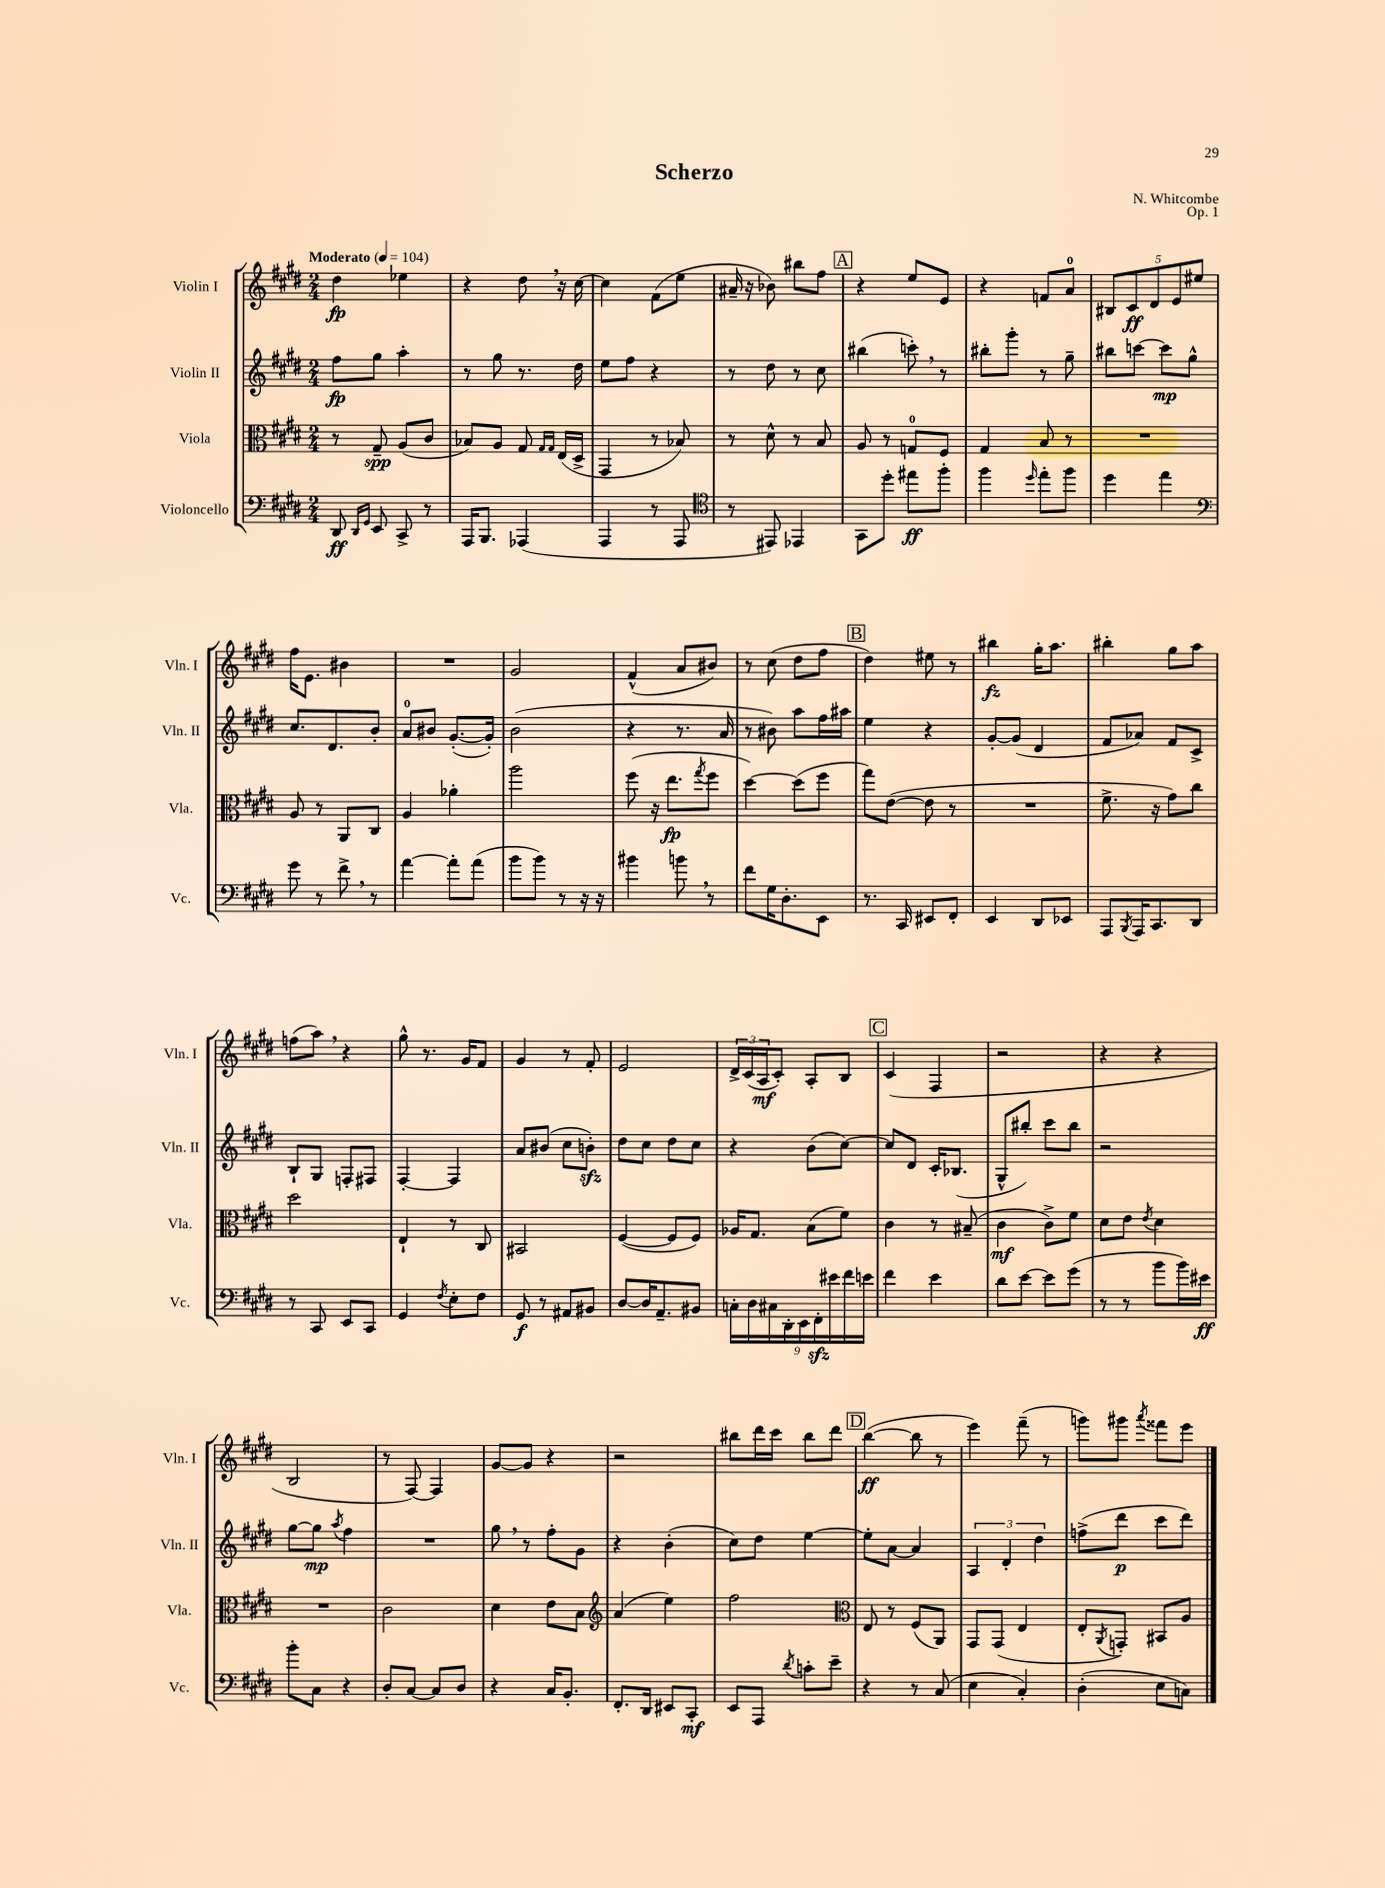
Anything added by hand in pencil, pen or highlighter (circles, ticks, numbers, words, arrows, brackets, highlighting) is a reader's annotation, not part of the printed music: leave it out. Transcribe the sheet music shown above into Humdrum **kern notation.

**kern	**kern	**kern	**kern
*staff4	*staff3	*staff2	*staff1
*clefF4	*clefC3	*clefG2	*clefG2
*k[f#c#g#d#]	*k[f#c#g#d#]	*k[f#c#g#d#]	*k[f#c#g#d#]
*M2/4	*M2/4	*M2/4	*M2/4
*MM104	*MM104	*MM104	*MM104
8DD#/	8r	8ff#\L	4dd#\
16qqDD#/LL	.	.	.
16qqGG#/JJ	.	.	.
8EE/	8G#~/	8gg#\J	.
8CC#^/	(8A/L	4aa'\	4ee-\
8r	8c#/J	.	.
=	=	=	=
16AAA/LK	8B-/L)	8r	4r
8.BBB/J	.	.	.
.	8A/J	8gg#\	.
(4AAA-/	8G#/	8.r	8dd#\
.	16qqG#/LL	.	.
.	16qqG#/JJ	.	.
.	(16E/LL	.	16r
.	16D#^/JJ	16dd#\	[16cc#\
=	=	=	=
4AAA/	4GG#/	8ee\L	4cc#\]
.	.	8ff#\J	.
8r	8r	4r	(8f#\L
8AAA/	8B-/)	.	8ee\J
=	=	=	=
*clefC4	*	*	*
8r	8r	8r	16a#~/
.	.	.	16r
8EE#/)	8d#^^\	8dd#\	8b-\)
4EE-/	8r	8r	8bb#\L
.	8B/	8cc#\	8ff#\J
=	=	=	=
8GG#\L	8A/	(4bb#\	4r
8dd#'\J	8r	.	.
8ee#\L	8G/L	8ccc'\)	8ee/L
8ff#'\J	8F#/J	8r	8e/J
=	=	=	=
4ff#\	4G#/	8bb#'\L	4r
.	.	8ggg#'\J	.
16qqdd#/	.	.	.
8ee'\L	8B/	8r	8f/L
8ff#\J	8r	8gg#~\	8a/J
=	=	=	=
4dd#\	2r	8bb#\L	10B#/L
.	.	.	10c#/
.	.	[8ccc\J	.
.	.	.	10d#/
4ee\	.	8ccc\]L	.
.	.	.	10e/
.	.	8gg#^^\J	.
.	.	.	10ee#/J
=	=	=	=
*clefF4	*	*	*
8g#\	8A/	8.cc#/L	16ff#\LK
.	.	.	8.e\J
8r	8r	.	.
.	.	8.d#/	.
8f#^\	8AA/L	.	4b#\
8r	8C#/J	8b'/J	.
=	=	=	=
[4a\	4A/	8a/L	2r
.	.	8b#/J	.
8a'\]L	4a-'\	([8.g#'/L	.
(8a\J	.	.	.
.	.	16g#'/]Jk)	.
=	=	=	=
8b\L	2aa\	(2b\	2g#/
8b\J)	.	.	.
8r	.	.	.
16r	.	.	.
16r	.	.	.
=	=	=	=
4b#\	(8ff#\	4r	(4f#^^/
.	16r	.	.
.	8.ee\L	.	.
8b\	.	8.r	8a/L
.	8qgg#/	.	.
8r	8ff#\J	.	8b#/J)
.	.	16a/	.
=	=	=	=
8f#\L	[4dd#\)	8r	8r
16G#\K	.	8b#\)	(8cc#\
8.D#'\	.	.	.
.	(8dd#\]L	8aa\L	8dd#\L
8EE\J	8ff#\J	16ff#\L	8ff#\J
.	.	16aa#\JJ	.
=	=	=	=
8.r	8gg#\L)	4ee\	4dd#\)
.	([8e\J	.	.
16CC#/	.	.	.
8EE#/L	8e\]	4r	8ee#\
8FF#'/J	8r	.	8r
=	=	=	=
4EE/	2r	[8g#'/L	4bb#\
.	.	(8g#/]J	.
8DD#/L	.	4d#/	16gg#'\LK
.	.	.	8.aa\J
8EE-/J	.	.	.
=	=	=	=
8AAA/L	8.f#^\	8f#/L	4bb#'\
8qBBB/	.	.	.
16AAA/K	.	8a-/J)	.
8.CC#/	16r	.	.
.	8g#\L)	8f#/L	8gg#\L
8DD#/J	8cc#\J	8c#^/J	8aa\J
=	=	=	=
8r	2dd#\	8B`/L	(8ff\L
8CC#/	.	8G#/J	8aa\J)
8EE/L	.	8F'/L	4r
8CC#/J	.	8F#/J	.
=	=	=	=
4GG#/	4E`/	[4F#'/	8gg#^^\
.	.	.	8.r
8qF#/	.	.	.
8E'\L	8r	4F#/]	.
.	.	.	16g#/LK
8F#\J	8C#/	.	8f#/J
=	=	=	=
8GG#/	2BB#/	8a/L	4g#/
8r	.	(8b#/J	.
8AA#/L	.	8cc#\L	8r
8BB#/J	.	8b'\J)	8f#'/
=	=	=	=
[8D#/L	([4F#/	8dd#\L	2e/
16D#/]K	.	8cc#\J	.
8.AA~/	.	.	.
.	8F#/]L	8dd#\L	.
8BB#/J	8F#/J)	8cc#\J	.
=	=	=	=
18C'\LL	16A-/LK	4r	24d#^/LL
.	.	.	(24c#/
18D#\	.	.	.
.	8.G#/J	.	.
.	.	.	24A/J
18C#\	.	.	.
.	.	.	8c#'/J)
18DD#'\	.	.	.
18EE\	.	.	.
.	(8B\L	(8b\L	8A'/L
18FF#'\	.	.	.
18e#\	.	.	.
.	8f#\J)	[8cc#\J)	8B/J
18f#\	.	.	.
18e\JJ	.	.	.
=	=	=	=
4f#\	4c#\	8cc#/]L	(4c#/
.	.	8d#/J	.
4e\	8r	16c#'/LK	4F#/
.	.	(8.B-/J	.
.	(8B#~/	.	.
=	=	=	=
8d#\L	4c#\	8G#^^/L	2r
[8e\J	.	8bb#'/J)	.
8e\]L	8c#^\L)	8ccc#\L	.
(8g#\J	8f#\J	8bb#\J	.
=	=	=	=
8r	8d#\L	2r	4r
8r	8e\J	.	.
.	8qe/	.	.
8b\L	4d#\	.	4r
16b\L)	.	.	.
16e#\JJ	.	.	.
=	=	=	=
8b'\L	2r	[8gg#\L	2B/
8C#\J	.	8gg#\]J	.
.	.	8qaa/	.
4r	.	4ff#\	.
=	=	=	=
8D#'/L	2c#\	2r	8r
[8C#/J	.	.	[8F#/)
8C#/]L	.	.	4F#/]
8D#/J	.	.	.
=	=	=	=
4r	4d#\	8gg#\	[8g#/L
.	.	8r	8g#/]J
16C#/LK	8e\L	8ff#'\L	4r
8.BB'/J	.	.	.
.	8B\J	8g#\J	.
=	=	=	=
*	*clefG2	*	*
8.FF#'/L	(4a/	4r	2r
16DD#/Jk	.	.	.
8EE#/L	4ee\)	(4b'\	.
8CC#'/J	.	.	.
=	=	=	=
8EE/L	2ff#\	8cc#\L)	8bb#\L
8AAA/J	.	8dd#\J	16ddd#\L
.	.	.	16ccc#\JJ
8qd#/	.	.	.
8c'\L	.	[4ee\	8bb#\L
8e~\J	.	.	8ddd#\J
=	=	=	=
*	*clefC3	*	*
4r	8E/	8ee'\]L	([4bb\
.	8r	[8a\J	.
8r	(8F#/L	4a/]	8bb\]
(8C#/	8AA/J)	.	8r
=	=	=	=
4E\	8GG#/L	6A/	4eee\)
.	(8GG#/J	.	.
.	.	6d#'/	.
4C#'/)	4E/	.	(8fff#~\
.	.	6dd#\	.
.	.	.	8r
=	=	=	=
(4D#'\	8E'/L	(8ff^\L	8ggg\L)
.	8qAA/	.	.
.	8GG'/J)	8ddd#\J	8ggg#\J
.	.	.	8qaaa/
8E\L	8BB#/L	8ccc#\L	8fff##\L
8C\J)	8A/J	8ddd#\J)	8eee\J
==	==	==	==
*-	*-	*-	*-
